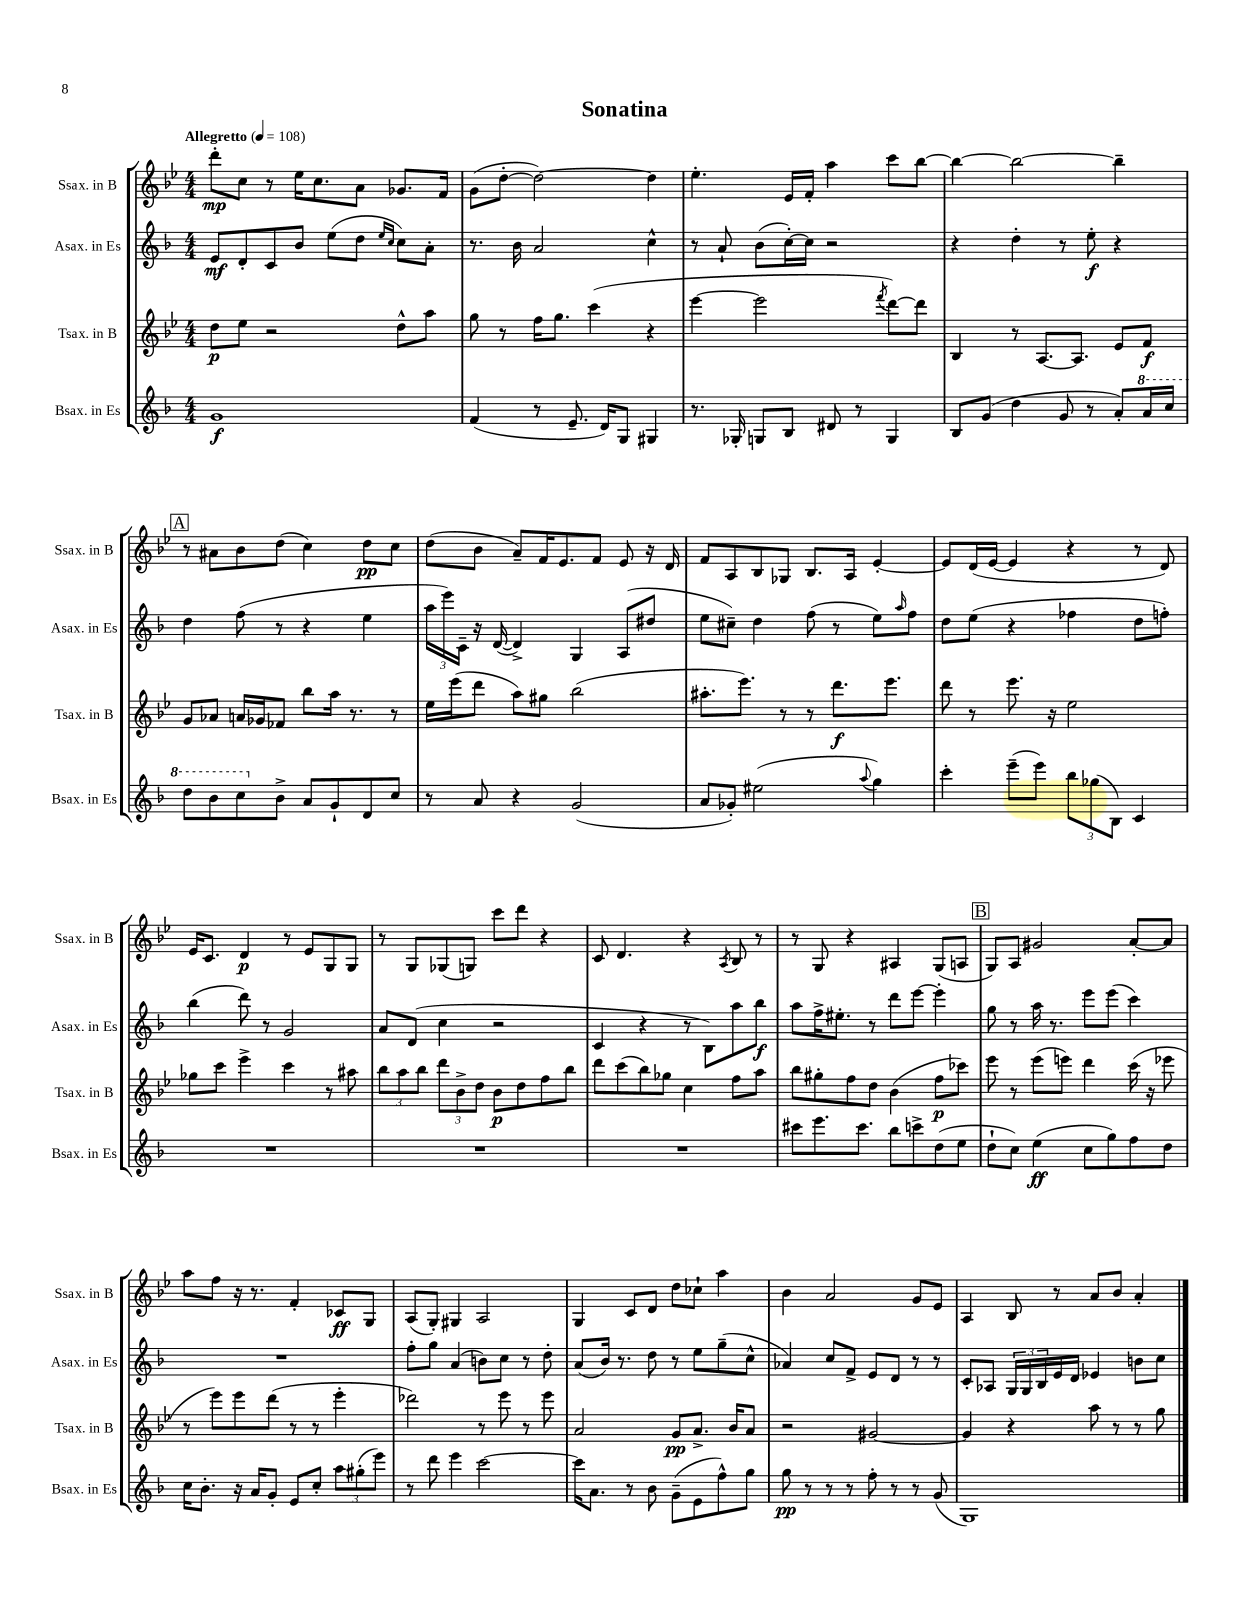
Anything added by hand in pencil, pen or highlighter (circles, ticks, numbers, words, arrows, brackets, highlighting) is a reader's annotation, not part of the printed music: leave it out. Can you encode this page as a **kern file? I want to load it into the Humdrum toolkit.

**kern	**dynam	**kern	**dynam	**kern	**dynam	**kern	**dynam
*part4	*part4	*part3	*part3	*part2	*part2	*part1	*part1
*staff4	*staff4	*staff3	*staff3	*staff2	*staff2	*staff1	*staff1
*I"Bsax. in Es	*	*I"Tsax. in B	*	*I"Asax. in Es	*	*I"Ssax. in B	*
*I'Bsax. in Es	*	*I'Tsax. in B	*	*I'Asax. in Es	*	*I'Ssax. in B	*
*clefG2	*	*clefG2	*	*clefG2	*	*clefG2	*
*k[b-]	*	*k[b-e-]	*	*k[b-]	*	*k[b-e-]	*
*M4/4	*	*M4/4	*	*M4/4	*	*M4/4	*
*MM108	*	*MM108	*	*MM108	*	*MM108	*
=1	=1	=1	=1	=1	=1	=1	=1
!	!	!	!	!	!	!LO:TX:a:B:t=Allegretto	!
1g	f	8dd\L	p	8e/L	mf	8ddd'\L	mp
.	.	8ee-\J	.	8d'/	.	8cc\J	.
.	.	2r	.	8c/	.	8r	.
.	.	.	.	8b-/J	.	16ee-\KL	.
.	.	.	.	.	.	8.cc\	.
.	.	.	.	(8ee\L	.	.	.
.	.	.	.	8dd\J	.	8a\J	.
.	.	.	.	16qqee/LL	.	.	.
.	.	.	.	16qqcc/JJ	.	.	.
.	.	8dd^^\L	.	8cc\L)	.	8.g-X/L	.
.	.	8aa\J	.	8a'\J	.	.	.
.	.	.	.	.	.	16f/Jk	.
=2	=2	=2	=2	=2	=2	=2	=2
(4f/	.	8gg\	.	8.r	.	(8g\L	.
.	.	8r	.	.	.	[8dd'\J	.
.	.	.	.	16b-\	.	.	.
8r	.	16ff\KL	.	2a/	.	2dd\_)	.
.	.	8.gg\J	.	.	.	.	.
8.e~/	.	.	.	.	.	.	.
.	.	(4ccc\	.	.	.	.	.
16d/KL)	.	.	.	.	.	.	.
8G/J	.	.	.	.	.	.	.
4G#X/	.	4r	.	4cc^^\	.	4dd\]	.
=3	=3	=3	=3	=3	=3	=3	=3
8.r	.	[4eee-\	.	8r	.	4.ee-'\	.
.	.	.	.	8a`/	.	.	.
16G-X'/	.	.	.	.	.	.	.
8Gn/L	.	2eee-\]	.	(8b-\L	.	.	.
8B-/J	.	.	.	[16cc'\L)	.	16e-/LL	.
.	.	.	.	16cc\JJ]	.	16f'/JJ	.
8d#X/	.	.	.	2r	.	4aa\	.
8r	.	.	.	.	.	.	.
.	.	8qfff/	.	.	.	.	.
4G/	.	[8ddd\L)	.	.	.	8ccc\L	.
.	.	8ddd\J]	.	.	.	[8bb-\J	.
=4	=4	=4	=4	=4	=4	=4	=4
8B-/L	.	4B-/	.	4r	.	4bb-\_	.
(8g/J	.	.	.	.	.	.	.
4dd\	.	8r	.	4dd'\	.	2bb-\_	.
.	.	[8.A/L	.	.	.	.	.
8g/	.	.	.	8r	.	.	.
.	.	8.A/J]	.	.	.	.	.
8r	.	.	.	8ee'\	f	.	.
8a'/L)	.	8e-/L	.	4r	.	4bb-~\]	.
*8va	*	*	*	*	*	*	*
16aa/L	.	8f/J	f	.	.	.	.
16ccc/JJ	.	.	.	.	.	.	.
!!LO:LB:g=z
!!LO:REH:place=s1:t=A
=5	=5	=5	=5	=5	=5	=5	=5
8ddd\L	.	8g/L	.	4dd\	.	8r	.
8bb-\	.	8a-X/J	.	.	.	8a#X\L	.
8ccc\	.	16an/LL	.	(8ff\	.	8b-\	.
.	.	16g-X/J	.	.	.	.	.
*X8va	*	*	*	*	*	*	*
8b-^\J	.	8f-X/J	.	8r	.	(8dd\J	.
8a/L	.	8bb-\L	.	4r	.	4cc\)	.
8g`/	.	16aa\Jk	.	.	.	.	.
.	.	8.r	.	.	.	.	.
8d/	.	.	.	4ee\	.	8dd\L	pp
8cc/J	.	8r	.	.	.	8cc\J	.
=6	=6	=6	=6	=6	=6	=6	=6
8r	.	16ee-\LL	.	24aa\LL	.	(8dd\L	.
.	.	.	.	24eee\)	.	.	.
.	.	(16eee-\J	.	.	.	.	.
.	.	.	.	24c~\JJ	.	.	.
8a/	.	8ddd\J	.	16r	.	8b-\J	.
.	.	.	.	([16d/	.	.	.
4r	.	8aa\L)	.	4d^/])	.	8a~/L)	.
.	.	8gg#X\J	.	.	.	16f/K	.
.	.	.	.	.	.	8.e-/	.
(2g/	.	(2bb-\	.	4G/	.	.	.
.	.	.	.	.	.	8f/J	.
.	.	.	.	(8A/L	.	8e-/	.
.	.	.	.	8dd#X/J	.	16r	.
.	.	.	.	.	.	16d/	.
=7	=7	=7	=7	=7	=7	=7	=7
8a/L	.	8.aa#X'\L	.	8ee\L	.	8f/L	.
8g-X'/J)	.	.	.	8cc#X~\J)	.	8A/	.
.	.	8.eee-\J)	.	.	.	.	.
(2ee#X\	.	.	.	4dd\	.	8B-/	.
.	.	8r	.	.	.	8G-X/J	.
.	.	8r	.	(8ff\	.	8.B-/L	.
.	.	8.ddd\L	f	8r	.	.	.
.	.	.	.	.	.	16A/Jk	.
8qqaa/	.	.	.	.	.	.	.
4gg\)	.	.	.	8ee\L)	.	[4e-'/	.
.	.	8.eee-\J	.	.	.	.	.
.	.	.	.	16qqaa/	.	.	.
.	.	.	.	8ff\J	.	.	.
=8	=8	=8	=8	=8	=8	=8	=8
4ccc'\	.	8ddd\	.	8dd\L	.	8e-/L]	.
.	.	8r	.	(8ee\J	.	(16d/L	.
.	.	.	.	.	.	[16e-/JJ	.
(8eee~\L	.	8.eee-\	.	4r	.	4e-/]	.
8eee\J)	.	.	.	.	.	.	.
.	.	16r	.	.	.	.	.
12bb-\L	.	2ee-\	.	4ff-X\	.	4r	.
(12gg-X\	.	.	.	.	.	.	.
12B-\J)	.	.	.	.	.	.	.
4c/	.	.	.	8dd\L	.	8r	.
.	.	.	.	8ffn'\J)	.	8d/)	.
!!LO:LB:g=z
=9	=9	=9	=9	=9	=9	=9	=9
1r	.	8gg-X\L	.	(4bb-\	.	16e-/KL	.
.	.	.	.	.	.	8.c/J	.
.	.	8ccc\J	.	.	.	.	.
.	.	4eee-^\	.	8ddd\)	.	4d/	p
.	.	.	.	8r	.	.	.
.	.	4ccc\	.	2g/	.	8r	.
.	.	.	.	.	.	8e-/L	.
.	.	8r	.	.	.	8G/	.
.	.	8aa#X\	.	.	.	8G/J	.
=10	=10	=10	=10	=10	=10	=10	=10
1r	.	12bb-\L	.	8a/L	.	8r	.
.	.	12aa\	.	.	.	.	.
.	.	.	.	(8d/J	.	8G/L	.
.	.	12bb-\J	.	.	.	.	.
.	.	12ddd\L	.	4cc\	.	(8G-X/	.
.	.	12b-^\	.	.	.	.	.
.	.	.	.	.	.	8Gn/J)	.
.	.	12dd\J	.	.	.	.	.
.	.	8b-\L	p	2r	.	8ccc\L	.
.	.	8dd\	.	.	.	8ddd\J	.
.	.	8ff\	.	.	.	4r	.
.	.	8bb-\J	.	.	.	.	.
=11	=11	=11	=11	=11	=11	=11	=11
1r	.	8ddd\L	.	4c/	.	8c/	.
.	.	(8ccc\	.	.	.	4.d/	.
.	.	8bb-\)	.	4r	.	.	.
.	.	8gg-X\J	.	.	.	.	.
.	.	4cc\	.	8r	.	4r	.
.	.	.	.	8B-\L)	.	.	.
.	.	.	.	.	.	8qA/	.
.	.	8ff\L	.	8aa\	.	8B-/	.
.	.	8aa\J	.	8bb-\J	f	8r	.
=12	=12	=12	=12	=12	=12	=12	=12
8ccc#X\L	.	8bb-\L	.	8aa\L	.	8r	.
8.eee\	.	8gg#X'\	.	16ff^\K	.	8G/	.
.	.	.	.	8.ee#X'\J	.	.	.
.	.	8ff\	.	.	.	4r	.
8.ccc#\J	.	.	.	.	.	.	.
.	.	8dd\J	.	8r	.	.	.
8bb-\L	.	(4b-\	.	8ddd\L	.	4A#X/	.
8cccn^\	.	.	.	[8eee\J	.	.	.
(8dd\	.	8ff\L	p	4eee'\]	.	(8G/L	.
8ee\J	.	8ccc-X\J)	.	.	.	8An/J	.
!!LO:REH:place=s1:t=B
=13	=13	=13	=13	=13	=13	=13	=13
8dd`\L	.	8eee-\	.	8gg\	.	8G/L)	.
8cc\J)	.	8r	.	8r	.	8A/J	.
(4ee\	ff	(8eee-\L	.	16aa\	.	2g#X/	.
.	.	.	.	8.r	.	.	.
.	.	8eeen\J)	.	.	.	.	.
8cc\L	.	4ddd\	.	8eee\L	.	.	.
8gg\)	.	.	.	(8eee\J	.	.	.
8ff\	.	(16ccc\	.	4ccc\)	.	[8a'/L	.
.	.	16r	.	.	.	.	.
8dd\J	.	8eee-X\	.	.	.	8a/J]	.
!!LO:LB:g=z
=14	=14	=14	=14	=14	=14	=14	=14
16cc\KL	.	8r	.	1r	.	8aa\L	.
8.b-'\J	.	.	.	.	.	.	.
.	.	8eee-\L)	.	.	.	8ff\J	.
16r	.	8eee-\	.	.	.	16r	.
16a/KL	.	.	.	.	.	8.r	.
8g'/J	.	(8ddd\J	.	.	.	.	.
8e/L	.	8r	.	.	.	4f'/	.
8cc'/J	.	8r	.	.	.	.	.
12aa\L	.	4eee-'\	.	.	.	8c-X/L	ff
(12gg#X'\	.	.	.	.	.	.	.
.	.	.	.	.	.	8G/J	.
12eee\J)	.	.	.	.	.	.	.
=15	=15	=15	=15	=15	=15	=15	=15
8r	.	2ddd-X\)	.	8ff'\L	.	(8A/L	.
8ddd\	.	.	.	8gg\J	.	8G'/J)	.
4eee\	.	.	.	(4a/	.	4G#X/	.
[2ccc\	.	8r	.	8bn\L)	.	2A/	.
.	.	8eee-\	.	8cc\J	.	.	.
.	.	8r	.	8r	.	.	.
.	.	8eee-\	.	8dd'\	.	.	.
=16	=16	=16	=16	=16	=16	=16	=16
16ccc\KL]	.	2a/	.	(8a/L	.	4G/	.
8.a\J	.	.	.	.	.	.	.
.	.	.	.	16b-/Jk)	.	.	.
.	.	.	.	8.r	.	.	.
8r	.	.	.	.	.	8c/L	.
8b-\	.	.	.	8dd\	.	8d/J	.
(8g~\L	.	8g/L	pp	8r	.	8dd\L	.
8e\	.	8.a^/J	.	8ee\L	.	8cc-X`\J	.
8ff^^\)	.	.	.	(8gg~\	.	4aa\	.
.	.	16b-/KL	.	.	.	.	.
8gg\J	.	8a/J	.	8cc^^\J	.	.	.
=17	=17	=17	=17	=17	=17	=17	=17
8gg\	pp	2r	.	4a-X/)	.	4b-\	.
8r	.	.	.	.	.	.	.
8r	.	.	.	8cc/L	.	2a/	.
8r	.	.	.	8f^/J	.	.	.
8ff'\	.	[2g#X/	.	8e/L	.	.	.
8r	.	.	.	8d/J	.	.	.
8r	.	.	.	8r	.	8g/L	.
(8g/	.	.	.	8r	.	8e-/J	.
=18	=18	=18	=18	=18	=18	=18	=18
1G)	.	4g#/]	.	8c'/L	.	4A/	.
.	.	.	.	8A-X/J	.	.	.
.	.	4r	.	24G/LL	.	8B-/	.
.	.	.	.	24G/	.	.	.
.	.	.	.	24B-/	.	.	.
.	.	.	.	16e/	.	8r	.
.	.	.	.	16d/JJ	.	.	.
.	.	8aa\	.	4e-X/	.	8a/L	.
.	.	8r	.	.	.	8b-/J	.
.	.	8r	.	8bn\L	.	4a'/	.
.	.	8gg\	.	8cc\J	.	.	.
==	==	==	==	==	==	==	==
*-	*-	*-	*-	*-	*-	*-	*-
